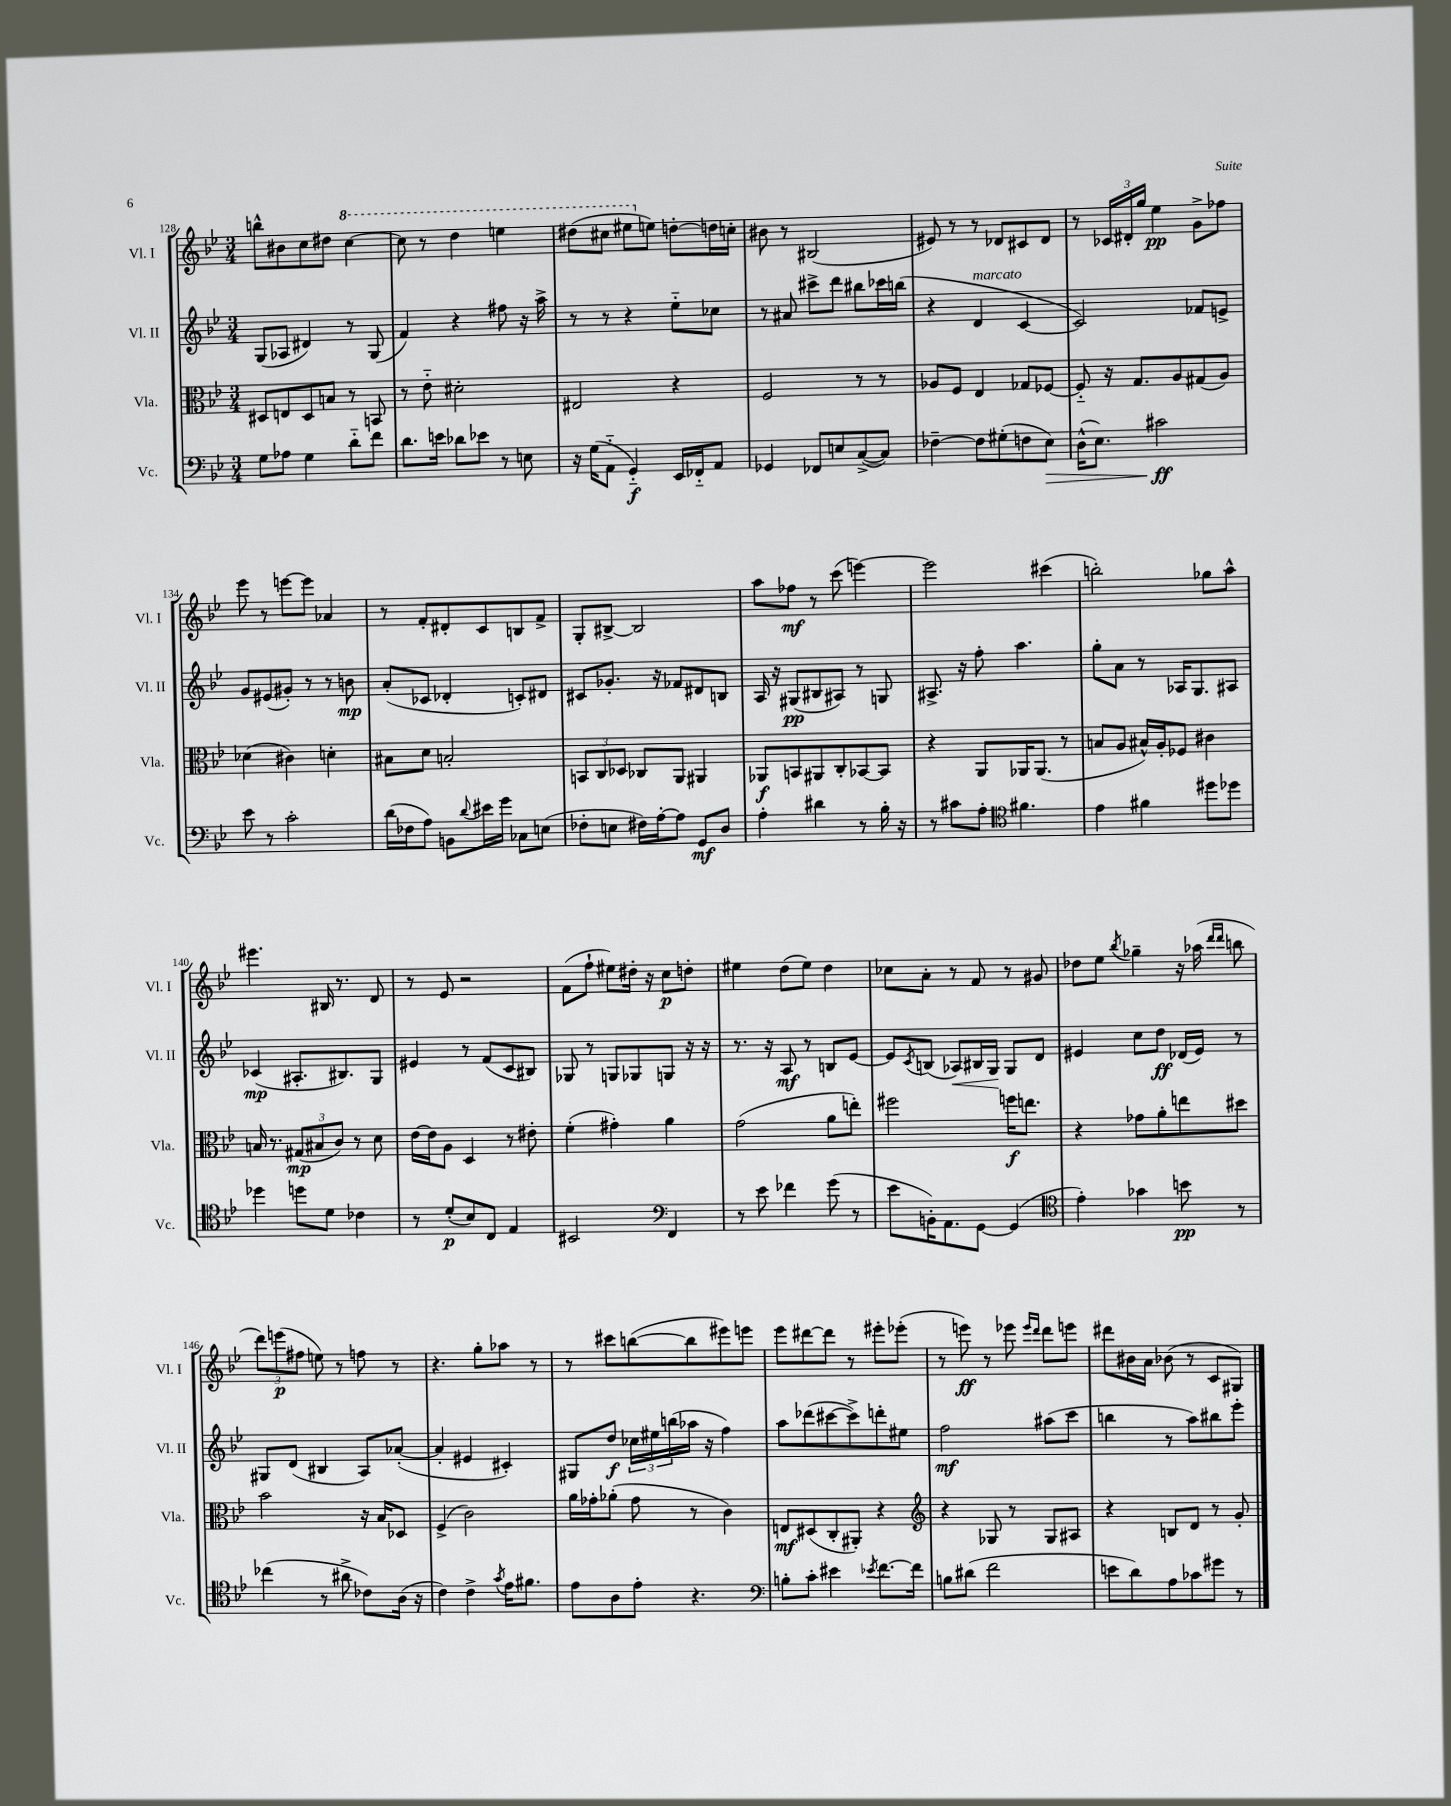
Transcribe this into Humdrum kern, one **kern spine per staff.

**kern	**kern	**kern	**kern
*staff4	*staff3	*staff2	*staff1
*clefF4	*clefC3	*clefG2	*clefG2
*k[b-e-]	*k[b-e-]	*k[b-e-]	*k[b-e-]
*M3/4	*M3/4	*M3/4	*M3/4
8G	8D#	(8G	8bb^^
8A-	8E	8A-	8b#
4G	8D#	4d#)	8cc
.	8B	.	8dd#
8d'~	8r	8r	[4ccc
8f	8BB	(8G	.
=	=	=	=
8.d	8r	4f)	8ccc]
.	8e-'~	.	8r
16e	.	.	.
8d-	2d#'	4r	4ddd
8e-	.	.	.
8r	.	8ff#	4eee
8E	.	16r	.
.	.	16aa^	.
=	=	=	=
16r	2E#	8r	(8ddd#
(16G	.	.	.
8AA'~	.	8r	8ccc#
4GG'~)	.	4r	8eee#
.	.	.	8ee)
16EE-	4r	8ee-'~	[8dd'
16FF-'~	.	.	.
8AA	.	8cc-	16dd]
.	.	.	16cc'
=	=	=	=
4GG-	2F	8r	8b#
.	.	8a#	8r
8FF-	.	8ccc#^	(2B#
8E	.	8ddd	.
([8C^	8r	8bb#	.
8C])	8r	16ccc-	.
.	.	(16bb	.
=	=	=	=
[4F-~	8A-	4r	8e#)
.	8F	.	8r
8F-]	4E-	4d	8r
(8G#'	.	.	8d-
8F	8G-	[4c	8c#
8E-)	[8F-	.	8d-
=	=	=	=
(16D^^	8F-'~]	2c])	8r
8.E-)	.	.	.
.	16r	.	24c-
.	.	.	24d#'
.	8.G	.	.
.	.	.	24gg
2c#	.	.	4ee-
.	8A	.	.
.	(8G#	8f-	8g^
.	8A)	8e^	8ff-
=	=	=	=
8e-	(4d-	8g	8eee-
8r	.	(8e#	8r
2c'	4c#)	8g#')	[8eee
.	.	8r	8eee]
.	4d'	8r	4a-
.	.	8b	.
=	=	=	=
(16d	8B#	(8a'	8r
16F-	.	.	.
8A)	8d	8c-	8f'
8BB	2B'	4d-'	8d#'
8qqd	.	.	.
16e#	.	.	8c
16g	.	.	.
8C-	.	8c')	8B
(8E	.	8d#	8f^
=	=	=	=
8F-'	12BB	8c#	8G'
.	12C	.	.
8E	.	8.g-'	[8B#^
.	12D-	.	.
16F#)	8C-	.	2B#]
[16A'	.	16r	.
8A]	8AA	8f-	.
8GG	4AA#	8d#	.
8D	.	8B	.
=	=	=	=
4A'	8AA-	16A	8aa
.	.	16r	.
.	8BB	(8G#	8ff-
4d#	8AA#	8B#	8r
.	8C'	8A#)	(8ccc
8r	[8BB-	8r	[4eee)
16B-'	8BB-]	8G	.
16r	.	.	.
=	=	=	=
8r	4r	8.A#^	2eee]
8c#	.	.	.
.	.	16r	.
8A'	8AA	8ff'	.
*clefC4	*	*	*
4.f#	16AA-	4.aa	.
.	(8.AA-	.	.
.	.	.	(4ccc#
.	8r	.	.
=	=	=	=
4e-	8B	8gg'	2bb')
.	8A	8a	.
4f#	16B#^^)	8r	.
.	16A'	.	.
.	8F-	16A-	.
.	.	8.G	.
8dd#	4c#	.	8gg-
8dd-	.	8A#	8aa^^
=	=	=	=
4dd-	16B	(4c-	4.eee#
.	8.r	.	.
8dd	(12G#	8.A#'	.
.	12B#	.	.
8d	.	.	16B#
.	12c)	.	.
.	.	8.B#)	8.r
4c-	8r	.	.
.	8d	8G	8d
=	=	=	=
8r	[16e-	4e#	8r
.	16e-]	.	.
(8d'	8A	.	8e-
8B-)	4D	8r	2r
8C	.	(8f	.
4E-	8r	8c	.
.	8e#'	8B#)	.
=	=	=	=
2BB#	(4f'	8G-	(8f
.	.	8r	8ff`
.	4g#')	8G	8ee#)
.	.	8G-	16dd#'
.	.	.	16r
*clefF4	*	*	*
4FF	4a	8G	8cc
.	.	16r	8dd'
.	.	16r	.
=	=	=	=
8r	(2g	8.r	4ee#
8e-	.	.	.
.	.	16r	.
4f-	.	8A	(8dd
.	.	8r	8ee#)
(8g	8a	8B	4dd
8r	8ee')	[8e-	.
=	=	=	=
8e-	2ff#	8e-]	8cc-
.	.	8qc	.
16BB')	.	(8B	8a'
8.AA	.	.	.
.	.	8A-)	8r
[8GG	.	16B#	8f
.	.	16G	.
(4GG]	16ff	8G	8r
.	8.ee	.	.
.	.	8d	8g#
=	=	=	=
*clefC4	*	*	*
4e-')	4r	4e#	8dd-
.	.	.	8ee-
.	.	.	8qbb-
4g-	8g-	8cc	4gg-~
.	8a'	8dd	.
8b	8ee	(16d-	16r
.	.	16e#)	(16aa-
.	.	.	16qqddd
.	.	.	16qqddd
8r	8dd#	8r	8bb
=	=	=	=
(4cc-	2b-	8G#	12ddd)
.	.	.	(12eee
.	.	(8d	.
.	.	.	12ff#
8r	.	4B#	8ee)
8a#^	.	.	8r
8c-)	16r	8A)	8ff
.	16B-	.	.
(16A	8D-	([8a-'	8r
16r	.	.	.
=	=	=	=
4c)	(4F^	4a-']	4.r
4c^	2c)	4e#	.
.	.	.	8gg'
8qg	.	.	.
16e-	.	4c#')	8aa-
8.f#	.	.	.
.	.	.	8r
=	=	=	=
8e-	16a	8G#	8r
.	16g-'	.	.
8A	(8a-'	8dd	8ccc#
8e-'	8g-	24cc-	([8bb
.	.	24ee#	.
.	.	(24bb	.
4.r	8r	16aa-	8bb]
.	.	16r	.
.	4c)	4ff)	8eee#)
.	.	.	8eee
=	=	=	=
*clefF4	*	*	*
8B'	8E	8aa	8eee-
8c'	(8D#	(8ddd-	[8ddd#
4e#	8C'	[8ccc#	8ddd#]
.	8AA#')	8ccc#^])	8r
8qe-	.	.	.
[8.f	4r	8ddd'	8eee#'
.	.	8ee#	(8eee-'
16f]	.	.	.
=	=	=	=
*	*clefG2	*	*
8B	4r	2ff	8r
(8d#	.	.	8eee)
2f	8G-	.	8r
.	8r	.	8eee-
.	.	.	16qqeee-
.	.	.	16qqddd
.	8G-	(8aa#	8ddd
.	8A#	8ccc	8eee
=	=	=	=
8e	4r	4bb	8ddd#
8d)	.	.	16b#
.	.	.	16a
8A	8B	8r	(8b-
8c-	8d	8aa)	8r
8g#	8r	8bb#	8c
8r	8g'	8eee-'	8G#)
==	==	==	==
*-	*-	*-	*-
